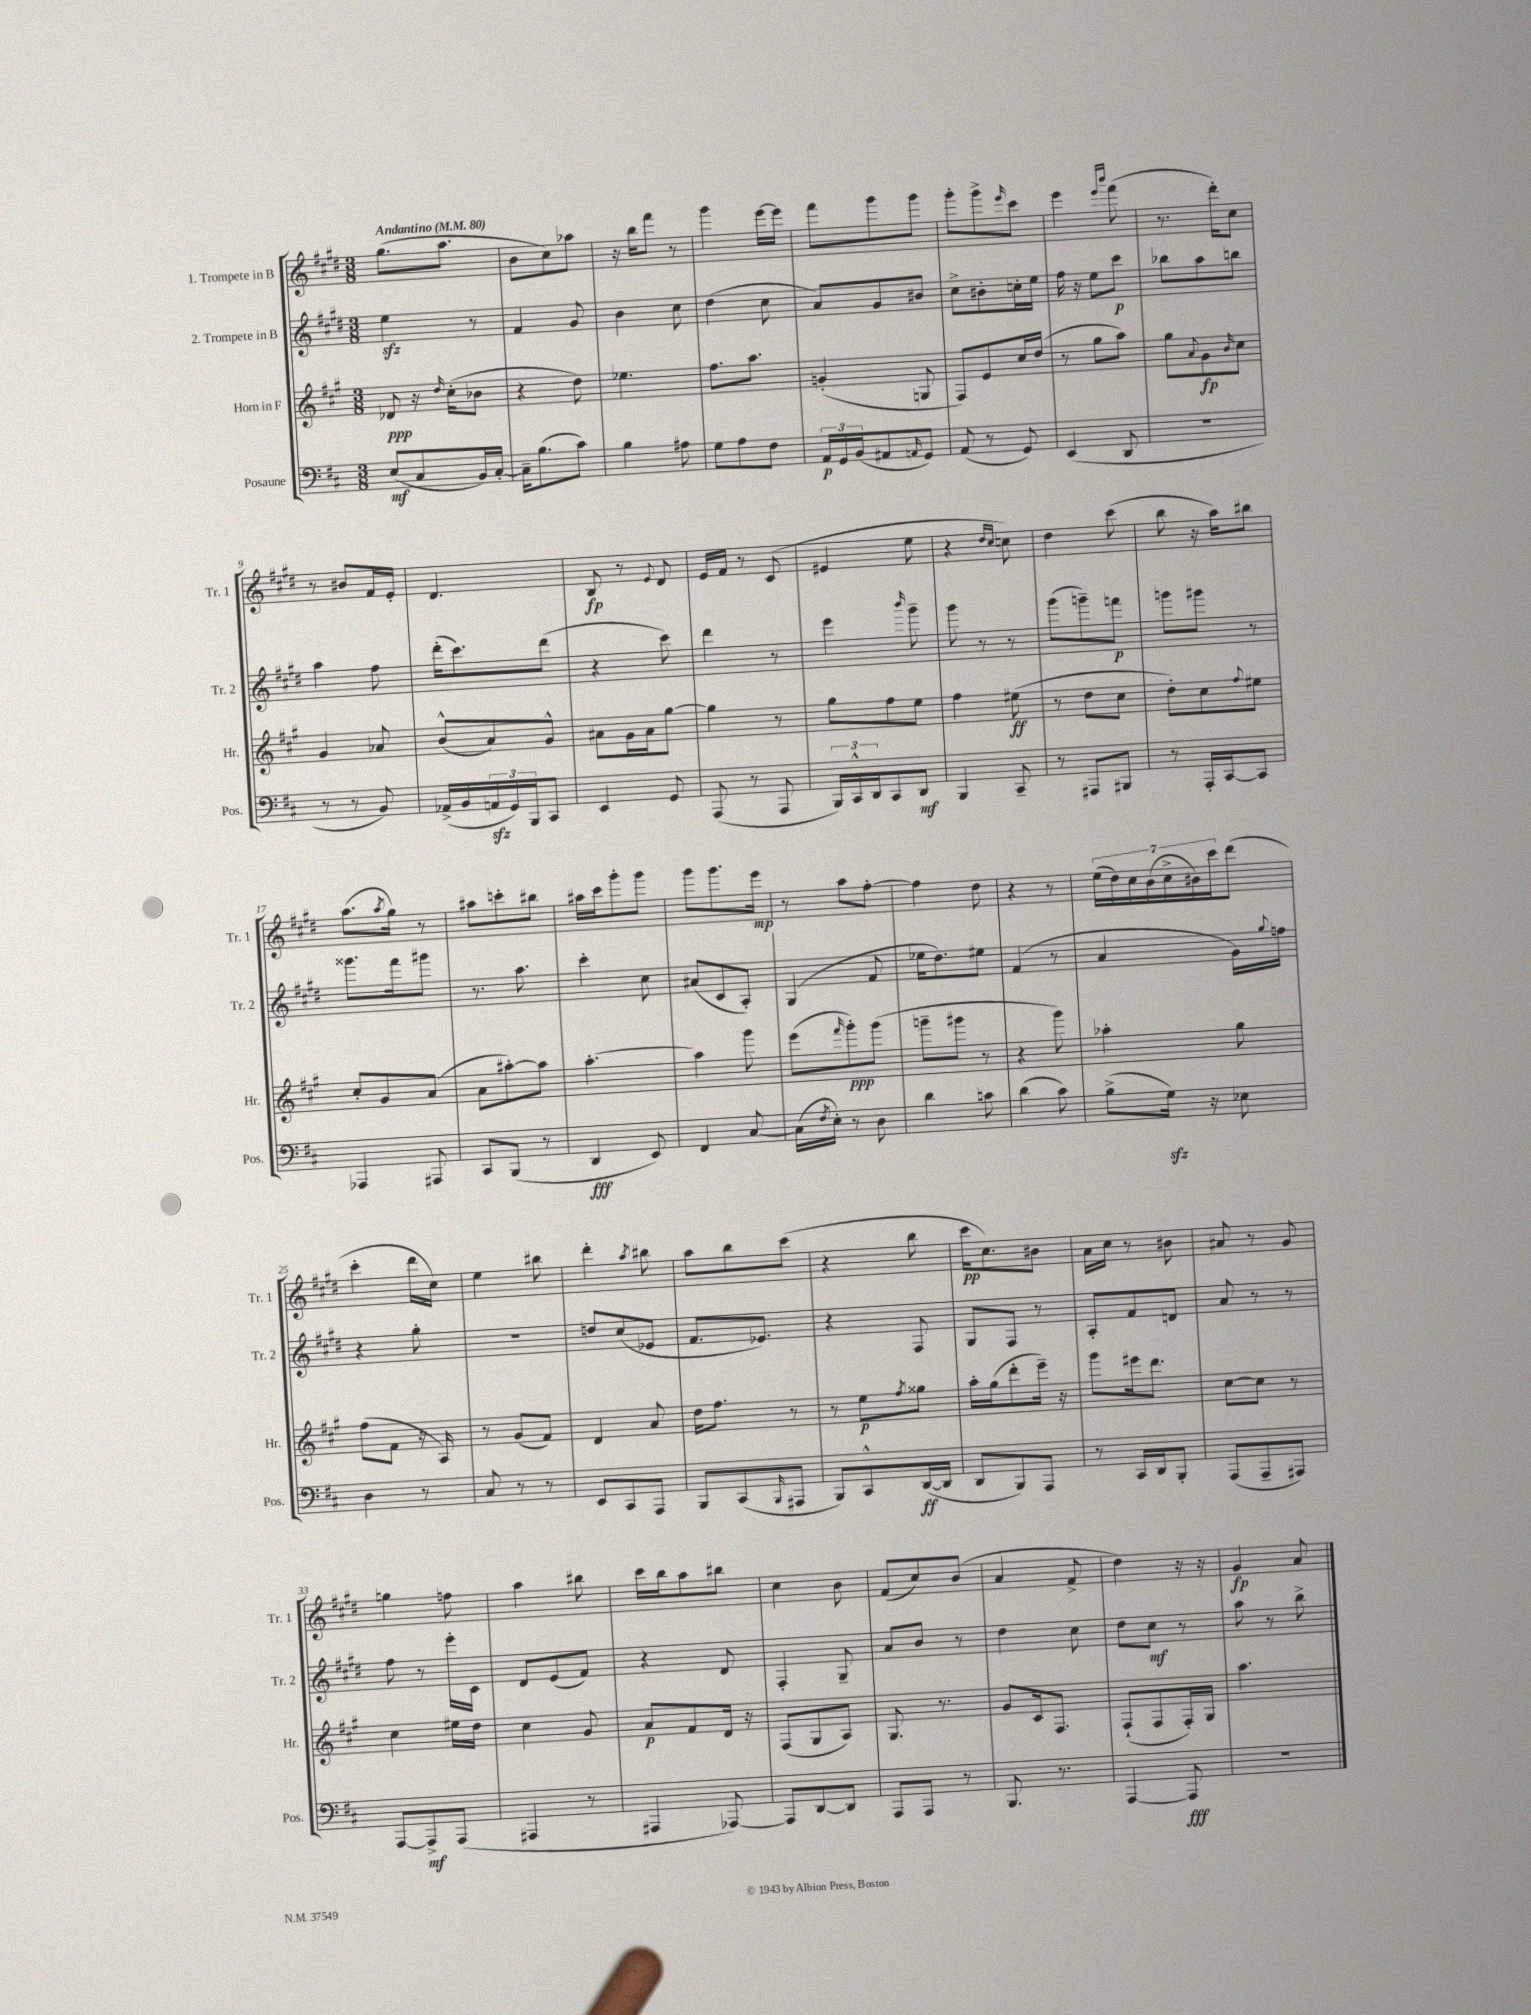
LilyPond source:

<<
\new StaffGroup <<
\new Staff = "s0" \with { instrumentName = "1. Trompete in B" shortInstrumentName = "Tr. 1" } {
    \clef treble \key e \major \numericTimeSignature \time 3/8 \tempo "Andantino" 4 = 80
    gis''8.( a''8. |
    b'8 cis''8) aes''8 |
    r16 b''16 fis'''8 r8 |
    gis'''4 e'''16~ e'''16 |
    fis'''8 gis'''8 gis'''8 |
    gis'''8-. gis'''8-> \grace { e'''16 } cis'''8 |
    e'''4 \grace { e'''16 b'''16 } fis'''8( |
    r8. dis'''16-.) cis''8 |
    r8 bis'8 fis'16 e'16-. |
    dis'4. |
    b8\fp r8 \appoggiatura { e'8 } dis'8 |
    e'16 fis'16 r8 cis'8( |
    eis'4 e''8 |
    r4 \grace { dis''16 cis''16 } c''8) |
    dis''4 cis'''8( |
    b''8 r16 a''16) bis''8 |
    a''8.( \acciaccatura { a''8 } gis''16) r8 |
    ais''8 c'''8-. bis''8 |
    ais''16 cis'''16 gis'''8-. gis'''8 |
    gis'''8 gis'''8. e'''16\mp |
    r8 a''8 fis''8~-. |
    fis''4 dis''8 |
    r4 r8 |
    \tuplet 7/4 { e''16( dis''16) cis''16 b'16( cis''16-> bis'16) cis'''16 } dis'''8( |
    cis'''4-. dis'''16 cis''16) |
    e''4 bis''8 |
    dis'''4-. \acciaccatura { a''8 } bis''8 |
    a''8 b''8 cis'''8( |
    r4 b''8 |
    cis'''16\pp cis''8.) bis'8 |
    a'16 cis''16 r8 bis'8 |
    ais'8 r8 gis'8 |
    g''4 f''8 |
    a''4 bis''8 |
    cis'''16 b''16 a''8 bis''8 |
    cis''4 b'8 |
    fis'8( cis''8) b'8( |
    a'4 fis'8-> |
    dis''4) r16 r16 |
    gis'4\fp a'8 \bar "|." |
}
\new Staff = "s1" \with { instrumentName = "2. Trompete in B" shortInstrumentName = "Tr. 2" } {
    \clef treble \key e \major \numericTimeSignature \time 3/8
    e''4\sfz r8 |
    fis'4 gis'8 |
    b'4 cis''8 |
    dis''4( cis''8 |
    a'8) gis'8 bis'8 |
    cis''8-> bis'8-. c''16-. e''16 |
    fis''16 r16 e''8 cis'''8\p |
    bes''8 a''8 b''8 |
    a''4 fis''8 |
    dis'''16-.( cis'''8.) dis'''8( |
    r4 cis'''8) |
    dis'''4 r8 |
    e'''4 \grace { b'''16 } gis'''8-- |
    gis'''8 r8 r8 |
    gis'''8( g'''8--) f'''8\p |
    g'''8 gis'''8 r8 |
    gisis'''8. fis'''16 gis'''8 |
    r8. a''8. |
    cis'''4-. cis''8 |
    ais'8( cis'8 a8-.) |
    gis4( fis'8 |
    ees''16 dis''8.) eis''8 |
    fis'4( r8 |
    a'4 gis'16) \appoggiatura { gis''8 } f''16 |
    r4 gis''8-. |
    R4. |
    d''8 cis''8( ees'8 |
    fis'8. ees'8.) |
    r4 fis8 |
    gis8 fis8 r8 |
    a8-. fis'8 d'8 |
    a'8 r8 r8 |
    fis''8 r8 e'''16-. cis'16 |
    dis'8 e'8( fis'8) |
    r4 dis'8 |
    fis4-. gis8-- |
    a'8 b'8 r8 |
    dis''4 cis''8 |
    dis''8 cis''8\mf r8 |
    a''8 r8 b''8-> \bar "|." |
}
\new Staff = "s2" \with { instrumentName = "Horn in F" shortInstrumentName = "Hr." } {
    \clef treble \key a \major \numericTimeSignature \time 3/8
    des'8\ppp r16 \grace { d''16 } cis''16-.( bes'8 |
    r4 d''8) |
    ees''4. |
    fis''8. a''8. |
    g'4-.( g8 |
    fis8) e'8 cis''16 d''16( |
    r8 gis''8 a''8) |
    gis''8 \appoggiatura { a'8 } gis'8\fp \grace { b'16 } cis''8 |
    gis'4 aes'8 |
    b'8-^( a'8) gis'8-^ |
    ais'8 gis'16 ais'16 gis''8~ |
    gis''4 r8 |
    gis''8 fis''8 e''8 |
    fis''4 eis''8\ff( |
    r8 d''8 cis''8 |
    d''8-.) cis''8 \appoggiatura { fis''8 } eis''8 |
    cis''8-. gis'8 a'8( |
    a'8 ais''8~-.) ais''8 |
    a''4.~-. |
    a''4 gis'''8 |
    e'''8( \grace { fis'''16 } gis'''8-.\ppp) gis'''8( |
    g'''8-- gis'''8 r8 |
    r4 gis'''8) |
    aes''4-. gis''8 |
    fis''8( fis'8 r16 a16) |
    r8 gis'8( fis'8) |
    d'4 a'8 |
    d''16 fis''8. r8 |
    r8 e''8\p \acciaccatura { fis''8 } gisis''8 |
    a''16-. gis''16( d'''8-. e'''16--) r16 |
    gis'''8 eis'''16 d'''8. |
    cis''8~ cis''8 r8 |
    cis''4 eis''16 d''16 |
    cis''4 gis'8 |
    a'8\p fis'8 d'16 r16 |
    fis8( gis8 a8) |
    gis8. r8. |
    gis'8 cis'16 fis8. |
    fis8-!( fis8 fis16-.) gis16 |
    a''4. \bar "|." |
}
\new Staff = "s3" \with { instrumentName = "Posaune" shortInstrumentName = "Pos." } {
    \clef bass \key d \major \numericTimeSignature \time 3/8
    e8\mf( cis8 b,16) cis16~-. |
    cis16-- b8.( cis'8) |
    b4 ais8 |
    g8 a8 fis8 |
    \tuplet 3/2 { a,16\p g,16 b,16( } ais,8 \grace { a,16 } g,8) |
    a,8( r8 g,8) |
    e,4( d,8 |
    r4. |
    r8 r8 b,8) |
    aes,16->( b,16 \tuplet 3/2 { a,16\sfz g,16) b,,16 } cis,8 |
    e,4 g,8 |
    a,,8( r8 a,,8 |
    \tuplet 3/2 { b,,16) cis,16-^ d,16 } cis,8 d,8\mf |
    b,,4 cis,8-- |
    r8 ais,,8 bis,,8 |
    r8 a,,16-. cis,16~ cis,8 |
    aes,,4 ais,,8 |
    cis,8 b,,8( r8 |
    d,4\fff e,8) |
    fis,4 cis8~ |
    cis16( \acciaccatura { fis8 } e16-.) r8 d8 |
    d'4 c'8 |
    d'4( cis'8) |
    b8->( g16\sfz) r16 ees8 |
    d4 r8 |
    cis8 r8 r8 |
    e,8 cis,8 a,,8 |
    b,,8 cis,8( \grace { b,,16 } ais,,8 |
    b,,8) cis,8-^ d,16~\ff( d,16 |
    d,8 b,,8) a,,8 |
    r8 cis,16 d,16 b,,8-. |
    a,,8( a,,8-- ais,,8) |
    a,,8~ a,,8->\mf a,,8( |
    ais,,4 r8 |
    ais,,4 aes,,8~) |
    aes,,8 d,8~ d,8 |
    a,,8 a,,8 r8 |
    b,,8. r8. |
    a,,4~ a,,8\fff |
    R4. \bar "|." |
}
>>
>>
